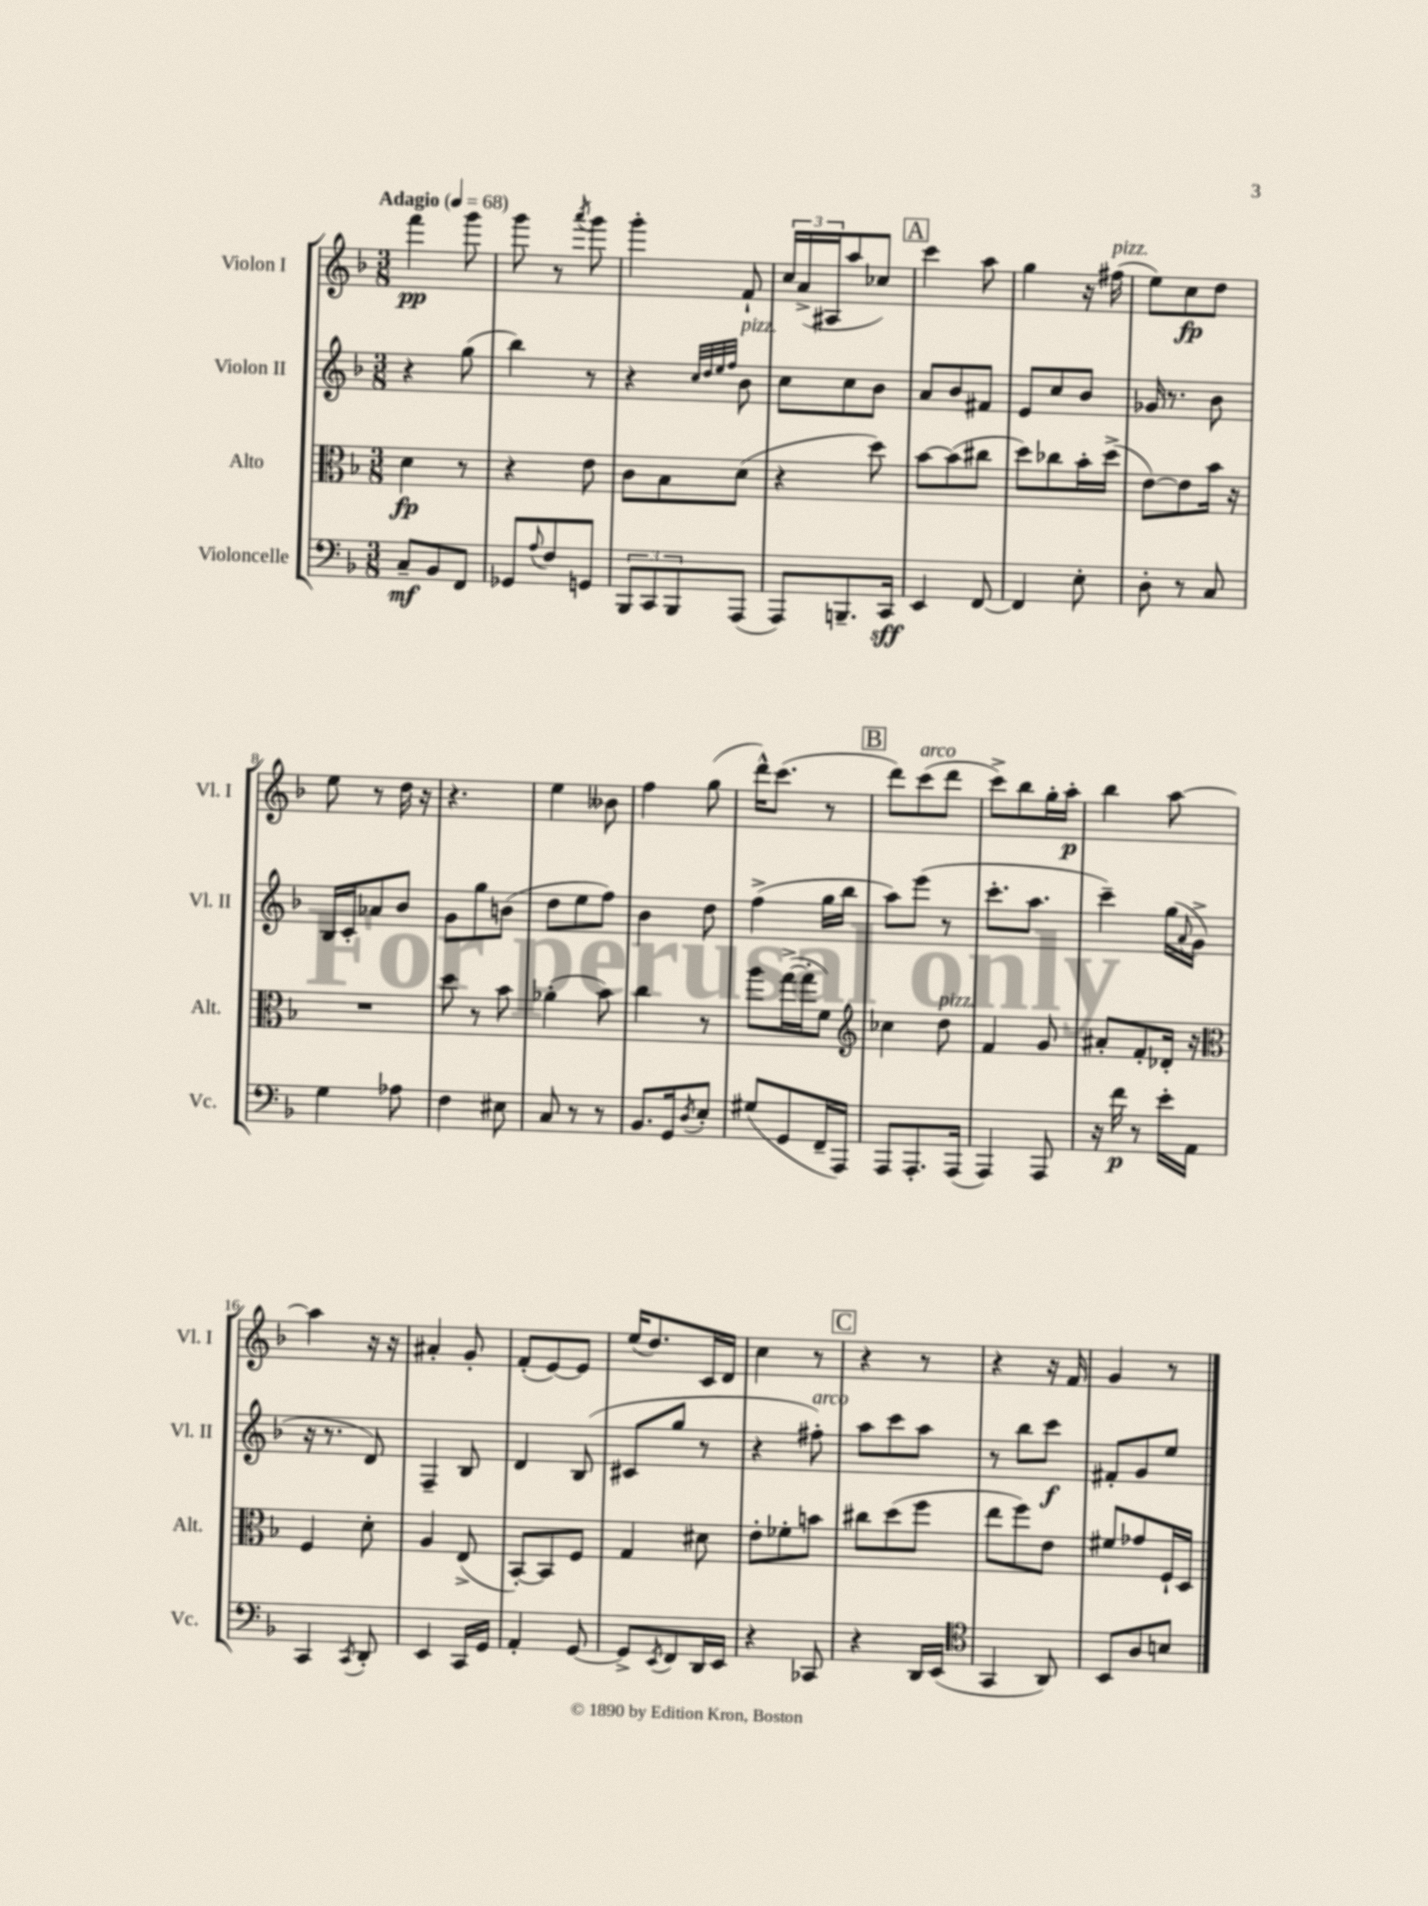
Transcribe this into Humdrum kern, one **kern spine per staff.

**kern	**kern	**kern	**kern
*staff4	*staff3	*staff2	*staff1
*clefF4	*clefC3	*clefG2	*clefG2
*k[b-]	*k[b-]	*k[b-]	*k[b-]
*M3/8	*M3/8	*M3/8	*M3/8
*MM68	*MM68	*MM68	*MM68
8C~	4d	4r	4fff
8BB-	.	.	.
8FF	8r	(8gg	8ggg
=	=	=	=
8GG-	4r	4bb-)	8ggg
8qqA	.	.	.
8F	.	.	8r
.	.	.	8qaaa
8GG	8e	8r	8ggg
=	=	=	=
12BBB-	8c	4r	4ggg'
12CC	.	.	.
.	8B-	.	.
12BBB-	.	.	.
.	.	32qqcc	.
.	.	32qqdd	.
.	.	32qqee	.
.	.	32qqff	.
(8AAA	(8d	8b-	8f`
=	=	=	=
8AAA)	4r	8cc	24cc
.	.	.	(24a^
.	.	.	24A#
8.BBB~	.	8cc	8aa
.	8dd)	8b-	8cc-)
16CC	.	.	.
=	=	=	=
4EE	[8b-	8a	4ccc
.	(8b-]	8b-	.
[8FF	8cc#	8f#	8aa
=	=	=	=
4FF]	8dd)	8e	4gg
.	8cc-	8cc	.
8E'	16b-'	8b-	16r
.	(16dd^	.	(16ff#
=	=	=	=
8D'	[8e)	16g-	8ee)
.	.	8.r	.
8r	8e]	.	8cc
8C	16b-	8b-	8dd
.	16r	.	.
=	=	=	=
4G	4.r	16B-	8ee
.	.	16c'	.
.	.	8a-	8r
8A-	.	8b-	16dd
.	.	.	16r
=	=	=	=
4F	8dd	8g	4.r
.	8r	8gg	.
8E#	8b-	(8b	.
=	=	=	=
8C	(4a-'	8dd	4ee
8r	.	8ee	.
8r	8b-)	8ff)	8b--
=	=	=	=
8.BB-	4cc	4b-	4ff
16GG	.	.	.
8qD	.	.	.
8E'	8r	8dd	(8gg
=	=	=	=
(8G#	8aa	(4ff^	16ddd^^)
.	.	.	(8.ccc
8GG	([16gg^	.	.
.	16gg']	.	.
16FF~	8f)	16gg	8r
16AAA)	.	16bb-	.
=	=	=	=
*	*clefG2	*	*
8AAA	4cc-	8aa)	8ddd)
8.AAA'	.	(8eee	(8ccc
.	8dd	8r	8ddd
(16AAA	.	.	.
=	=	=	=
4AAA)	4f	8.ccc'	8ccc^)
.	.	.	8bb-
.	.	8.aa	.
8AAA	8g	.	16gg'
.	.	.	16aa'
=	=	=	=
16r	8a#'	4ccc~)	4bb-
16f	.	.	.
8r	8f'	.	.
16e'	16d-'	(16gg	[8aa
.	.	8qqa	.
16AA	16r	16g^	.
=	=	=	=
*	*clefC3	*	*
4CC	4F	16r	4aa]
.	.	8.r	.
8qCC	.	.	.
8DD'	8d'	8d)	16r
.	.	.	16r
=	=	=	=
4EE	4A	4F~	4a#'
16CC	(8E^	8B-	8g'
16GG	.	.	.
=	=	=	=
4AA'	[8BB-')	4d	(8f'
.	8BB-]	.	[8e)
[8GG	8F	(8B-	8e]
=	=	=	=
8GG^]	4G	8c#	(16ee
.	.	.	8.dd)
8qEE	.	.	.
8FF	.	8gg	.
16DD	8d#	8r	16c
16EE	.	.	16d
=	=	=	=
4r	8e'	4r	4cc
.	8f-'	.	.
8CC-	8b	8ff#')	8r
=	=	=	=
4r	8cc#	8aa	4r
.	(8dd	8ccc	.
16DD	8ff	8aa	8r
(16EE	.	.	.
=	=	=	=
*clefC4	*	*	*
4GG	8ee	8r	4r
.	8ff)	8bb-	.
8AA)	8e	8ccc	16r
.	.	.	16f
=	=	=	=
8BB-	8f#	8f#'	4g
8A	8g-	8g	.
8B	16F`	8ee	8r
.	16D	.	.
==	==	==	==
*-	*-	*-	*-
